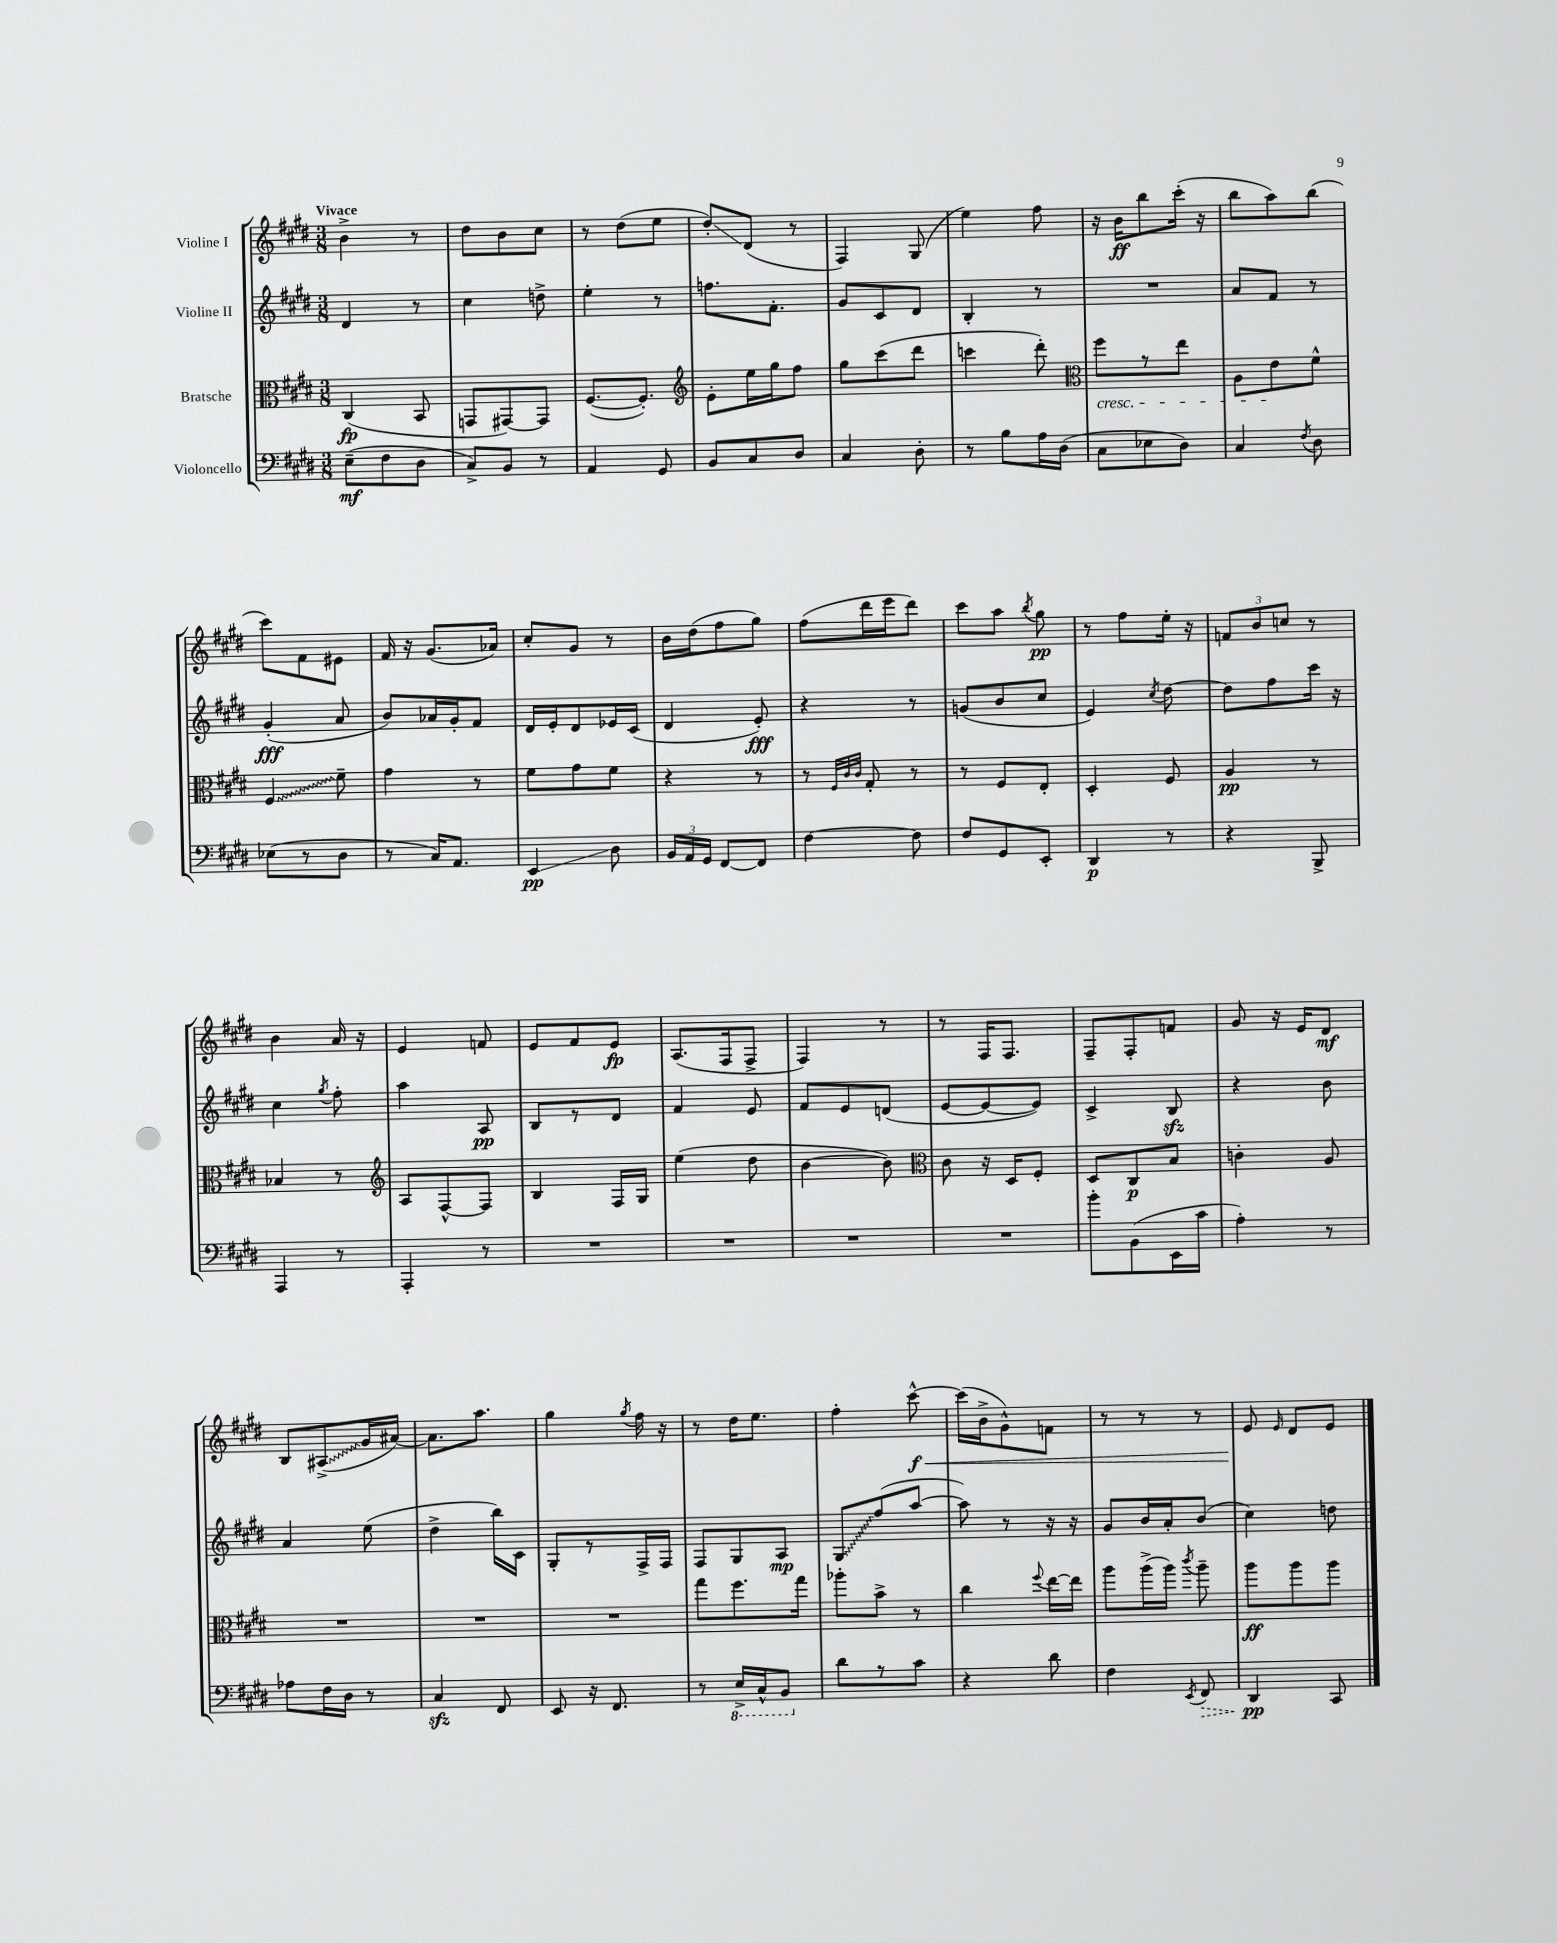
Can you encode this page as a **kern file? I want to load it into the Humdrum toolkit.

**kern	**kern	**kern	**kern
*staff4	*staff3	*staff2	*staff1
*clefF4	*clefC3	*clefG2	*clefG2
*k[f#c#g#d#]	*k[f#c#g#d#]	*k[f#c#g#d#]	*k[f#c#g#d#]
*M3/8	*M3/8	*M3/8	*M3/8
(8E~	(4C#	4d#	4b^
8F#	.	.	.
8D#	8BB	8r	8r
=	=	=	=
8C#^)	8GG	4cc#	8dd#
8BB	[8GG#)	.	8b
8r	8GG#]	8dd^	8cc#
=	=	=	=
4AA	([8.F#	4ee'	8r
.	.	.	(8dd#
.	8.F#'])	.	.
8GG#	.	8r	8ee
=	=	=	=
*	*clefG2	*	*
8BB	8e'	8.ff	8dd#')
8C#	16ee	.	(8d#
.	16gg#	8.f#'	.
8D#	8ff#	.	8r
=	=	=	=
4C#	8gg#	8g#	4F#)
.	(8ccc#	8c#	.
8D#'	8ddd#	8d#	(8G#
=	=	=	=
8r	4ccc	4B'	4ee)
8B	.	.	.
16A	8ddd#')	8r	8ff#
(16D#	.	.	.
=	=	=	=
*	*clefC3	*	*
8C#	8ff#	4.r	16r
.	.	.	16b
8E-	8r	.	8bb
8D#)	8ee	.	(16ccc#'
.	.	.	16r
=	=	=	=
4C#	8A	8a	8bb
.	8e	8f#	8aa)
8qF#	.	.	.
8D#	8f#^^	8r	(8bb
=	=	=	=
(8E-	4F#	(4g#'	8ccc#)
8r	.	.	8f#
8D#	8f#~	8a	8e#
=	=	=	=
8r	4g#	8b)	16f#
.	.	.	16r
16C#)	.	16a-	(8.g#
8.AA	.	16g#'	.
.	8r	8f#	.
.	.	.	16a-)
=	=	=	=
4EE	8f#	16d#	8cc#'
.	.	16e'	.
.	8g#	8d#	8g#
8D#	8f#	16e-	8r
.	.	(16c#	.
=	=	=	=
24BB	4r	4d#	16b
24AA	.	.	.
.	.	.	(16dd#
24GG#	.	.	.
[8FF#	.	.	8ff#
8FF#]	8r	8e')	8gg#)
=	=	=	=
[4F#	8r	4r	(8ff#
.	32qqF#	.	.
.	32qqc#	.	.
.	32qqc#	.	.
.	8G#'	.	16ddd#
.	.	.	16eee
8F#]	8r	8r	8ddd#)
=	=	=	=
8F#	8r	(8g	8ccc#
8GG#	8F#	8b	8aa
.	.	.	8qbb
8EE'	8E'	8cc#	8gg#
=	=	=	=
4DD#	4D#'	4e)	8r
.	.	.	8ff#
.	.	8qcc#	.
8r	8F#	[8dd#	16ee'
.	.	.	16r
=	=	=	=
4r	4A	8dd#]	12f
.	.	.	12b
.	.	8ff#	.
.	.	.	12cc
8BBB^	8r	16ccc#	8r
.	.	16r	.
=	=	=	=
4AAA	4B-	4cc#	4b
.	.	8qgg#	.
8r	8r	8ff#'	16a
.	.	.	16r
=	=	=	=
*	*clefG2	*	*
4AAA'	8A	4aa	4e
.	[8F#^^	.	.
8r	8F#]	8A	8f
=	=	=	=
4.r	4B	8B	8e
.	.	8r	8f#
.	16F#	8d#	8e
.	16G#	.	.
=	=	=	=
4.r	(4ee	4f#	(8.A
.	.	.	16F#
.	8dd#	8e	8F#^
=	=	=	=
4.r	[4b	8f#	4F#)
.	.	8e	.
.	8b])	(8d	8r
=	=	=	=
*	*clefC3	*	*
4.r	8c#	[8e	8r
.	16r	8e_	16F#
.	16D#	.	8.F#
.	8F#'	8e])	.
=	=	=	=
8b'	8D#	4c#^	8F#~
(8BB	8C#	.	8F#'
16EE	8B	8B	8f
16c#	.	.	.
=	=	=	=
4A')	4c'	4r	8g#
.	.	.	16r
.	.	.	16e
8r	8A	8b	8d#
=	=	=	=
8A-	4.r	4a	8B
16F#	.	.	(8A#^
16D#	.	.	.
8r	.	(8ee	16g#
.	.	.	[16a#)
=	=	=	=
4C#	4.r	4dd#^	8.a#]
.	.	.	8.aa
8FF#	.	16bb)	.
.	.	16c#	.
=	=	=	=
8EE	4.r	8G#'	4gg#
16r	.	8r	.
8.FF#	.	.	.
.	.	.	8qgg#
.	.	16F#^	16ff#
.	.	16F#	16r
=	=	=	=
8r	8gg#	8F#	8r
16EE^	8.ff#	8G#	16dd#
16CC#^^	.	.	8.ee
8BBB	.	8A	.
.	16gg#	.	.
=	=	=	=
8d#	8aa-'	8G#	4ff#'
8r	8b^	(8ff#	.
8c#	8r	[8aa	[8ccc#^^
=	=	=	=
4r	4cc#	8aa])	(16ccc#]
.	.	.	16b^
.	.	8r	8g#^^)
.	8qqff#	.	.
8d#	[16ee	16r	8f
.	16ee]	16r	.
=	=	=	=
4F#	8aa	8g#	8r
.	(16aa^	16b	8r
.	16aa)	16a'	.
8qEE	8qccc#	.	.
8FF#	8aa~	(8b	8r
=	=	=	=
4DD#	8aa	4cc#)	8e
.	.	.	16qqe
.	8aa	.	8d#
8CC#	8aa	8dd	8e
==	==	==	==
*-	*-	*-	*-
